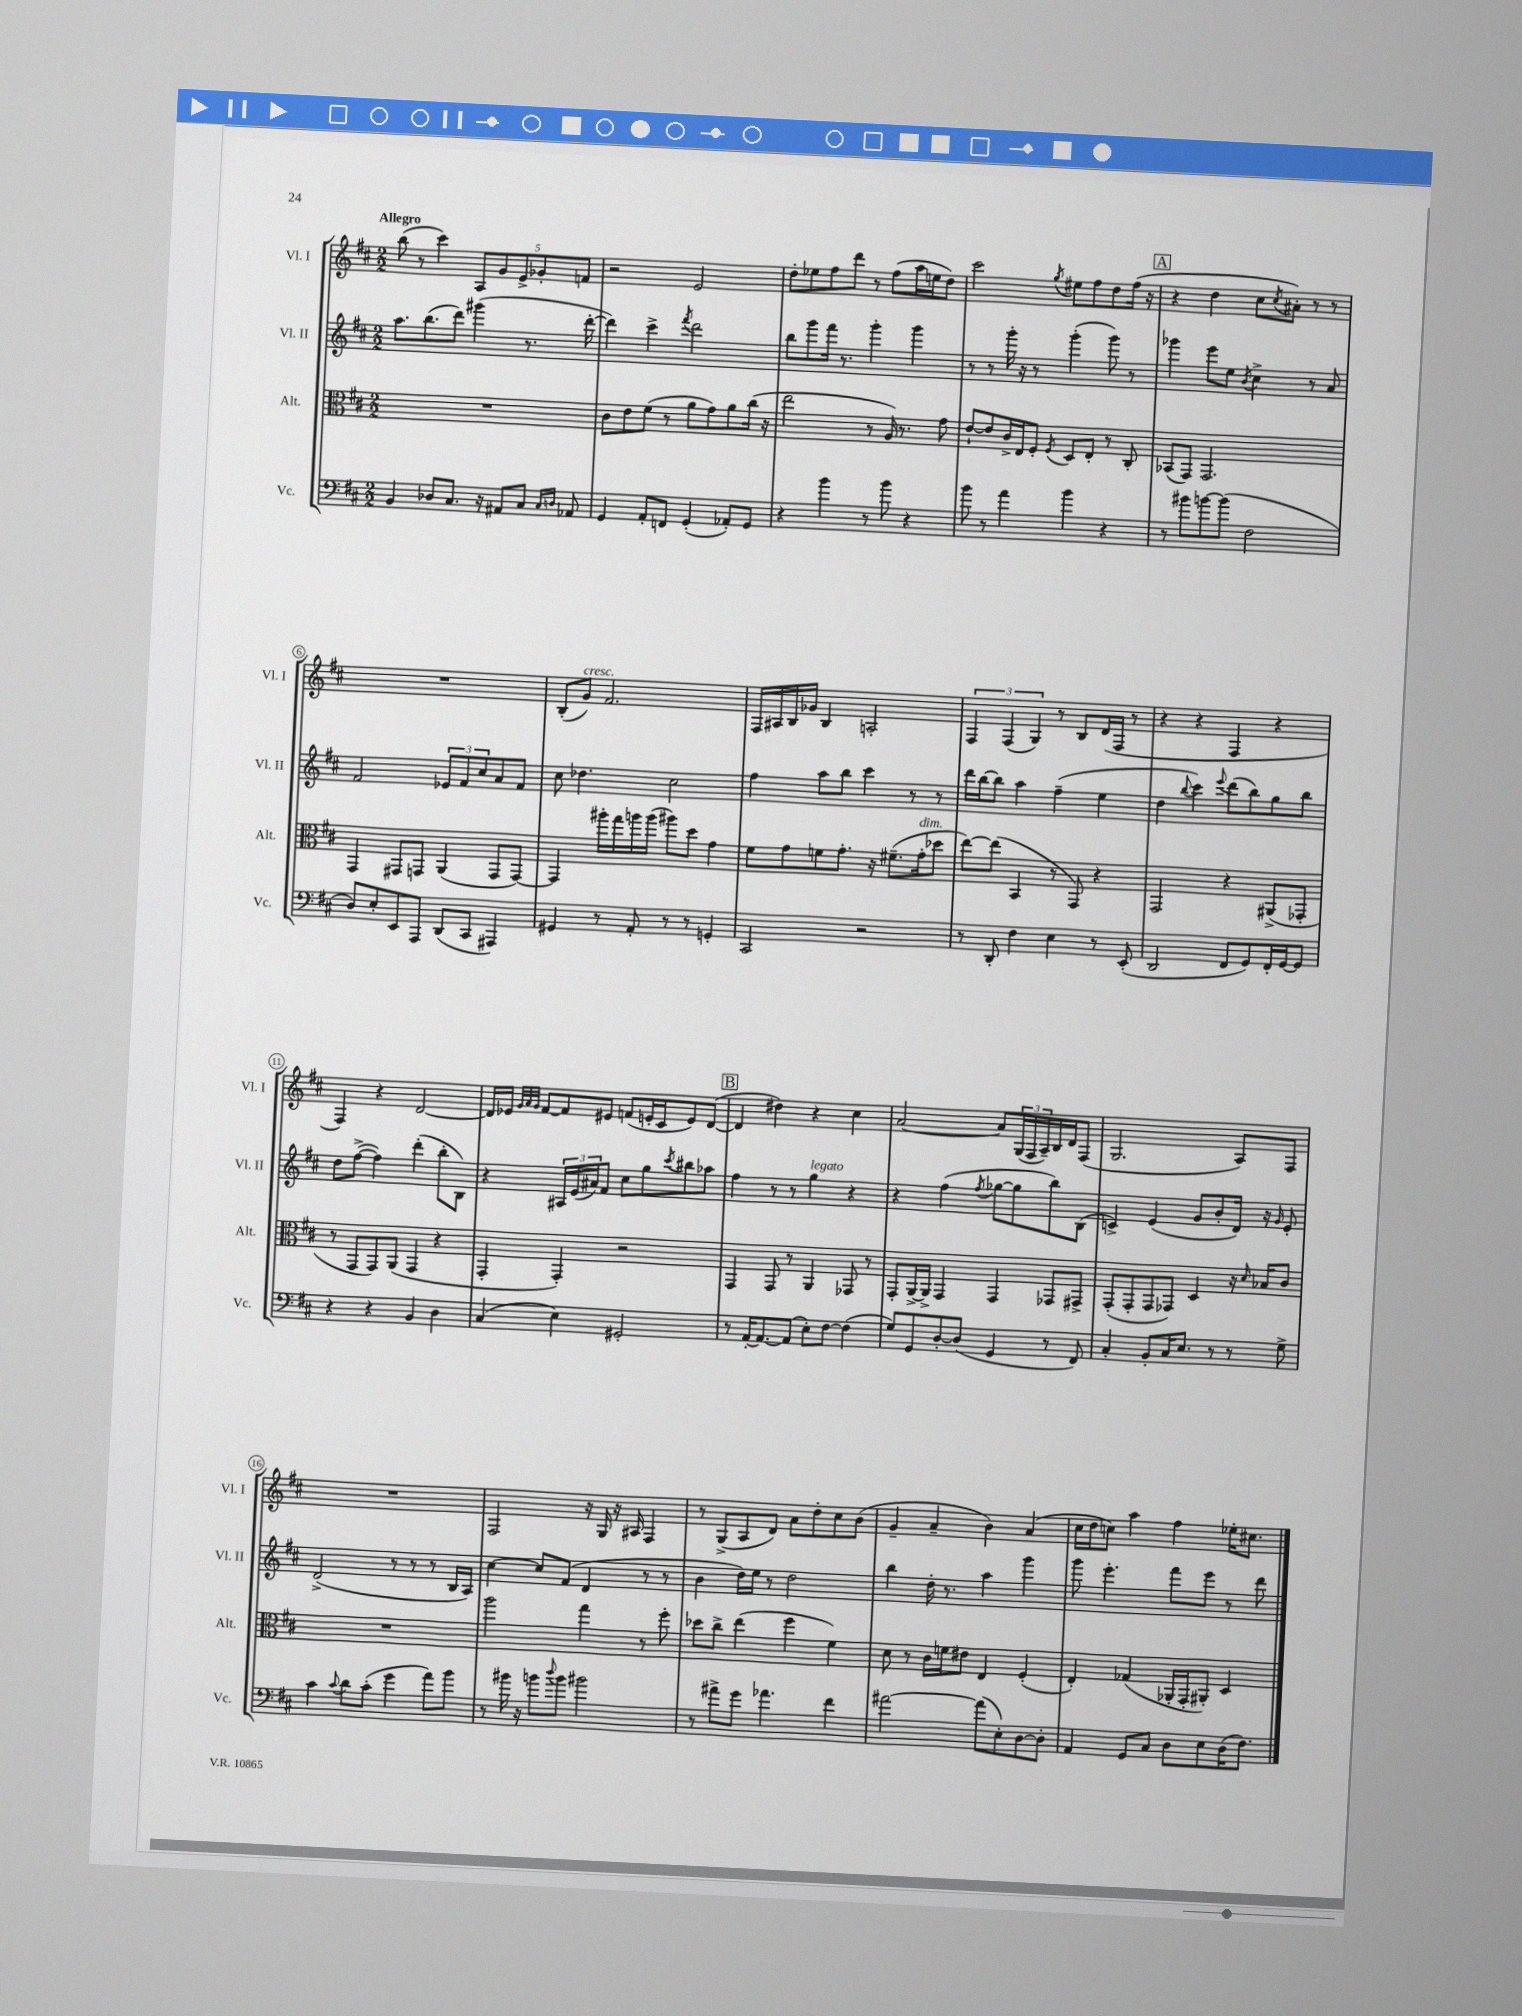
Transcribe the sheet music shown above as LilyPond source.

<<
\new StaffGroup <<
\new Staff = "s0" \with { instrumentName = "Vl. I" shortInstrumentName = "Vl. I" } {
    \clef treble \key d \major \numericTimeSignature \time 2/2 \tempo "Allegro"
    b''8( r8 cis'''4) \tuplet 5/4 { a8 g'8 e'8-> ges'8-. f'8 } |
    r2 e'2 |
    d''8-. ees''8 fis''8 d'''8 r8 fis''8( a''16 e''16 d''8) |
    cis'''2 \acciaccatura { g''8 } eis''8 fis''8 d''8 fis''16( r16 |
    \mark \markup { \box "A" } r4 d''4 cis''8 \acciaccatura { cis''8 } ais'8-.) r8 r8 |
    R1 |
    b8-.( g'8^\markup { \italic "cresc." }) fis'2. |
    fis16 ais16 b16 ges'16 b4 a2-. |
    \tuplet 3/2 { fis4 fis4( g4) } r8 b8 d'16( fis16 r8 |
    r4 r4 fis4 r4 |
    fis4) r4 d'2~ |
    d'16 ees'16 \grace { g'32 a'32 g'32 } fis'8~ fis'8 eis'8 f'8( e'16-. cis'16 e'8) d'8~( |
    \mark \markup { \box "B" } d'4 dis''4) r4 cis''4 |
    a'2~ a'8 \tuplet 3/2 { g16( fis16 a16--) } b16 d'16 fis8( |
    g2. a8) fis8 |
    R1 |
    fis2 r16 g16 r16 ais16 fis4 |
    r8 g8->( a8 d'8) a'8 d''8-. cis''8 b'8( |
    g'4-- a'4-- b'4) a'4( |
    cis''16 d''16 c''8) a''4 fis''4 ees''16-. cis''8. \bar "|." |
}
\new Staff = "s1" \with { instrumentName = "Vl. II" shortInstrumentName = "Vl. II" } {
    \clef treble \key d \major \numericTimeSignature \time 2/2
    a''8. b''8.( d'''8) gis'''4( r8. d'''16~-. |
    d'''4) cis'''4-> \acciaccatura { fis'''8 } d'''2 |
    b''8 g'''8 fis'''16 r8. g'''4-. g'''4 |
    r8 r8 g'''16-. r16 r8 g'''4-.( g'''8) r8 |
    \mark \markup { \box "A" } ges'''4 e'''8 e''8 \acciaccatura { b'8 } cis''4-> r8 a'8 |
    fis'2 \tuplet 3/2 { ees'8 fis'8 cis''8 } a'8 fis'8 |
    cis''8 des''4. cis''2 |
    fis''4 a''8 b''8 cis'''4 r8 r8 |
    d'''16 b''16~ b''8 a''4 fis''4--( e''4 |
    d''4 \appoggiatura { b''8 } cis'''4) \appoggiatura { e'''8 } d'''8( b''8) g''8 b''8 |
    d''8 fis''8~->( fis''4) d'''4-.( b''8-. b8) |
    r4 \tuplet 3/2 { ais16 e'16( ais'16) } fis'8 cis''8 g''8 \acciaccatura { cis'''8 } bis''8 aes''8 |
    \mark \markup { \box "B" } fis''4 r8 r8 g''4^\markup { \italic "legato" } r4 |
    r4 fis''4( \acciaccatura { fis''8 } ges''8~ ges''8 b''8) b8( |
    c'4->) e'4( g'8 b'8-. d'16) r16 \grace { g'16 } e'8-. |
    d'2->( r8 r8 r8 b16 a16) |
    cis''4~ cis''8 fis'8( d'4 r8 r8 |
    b'4 d''16) e''16 r8 d''2 |
    b''4 d''16-. r8. a''4 g'''4 |
    g'''8 e'''4.-. fis'''8 e'''8 r8 d'''8 \bar "|." |
}
\new Staff = "s2" \with { instrumentName = "Alt." shortInstrumentName = "Alt." } {
    \clef alto \key d \major \numericTimeSignature \time 2/2
    R1 |
    cis'8 e'8 fis'8( r8 a'8 g'8) a'8 cis''16( r16 |
    e''2 r8 a16) r8. g'8 |
    e'8~-! e'8 cis'16-> e16 fis8-. \acciaccatura { fis8 } d8 e8-. r8 cis8-. |
    \mark \markup { \box "A" } bes,8( g,8) g,2. |
    g,4 gis,8 g,8 a,4( g,8 g,8~) |
    g,4 ais''16-. g''16 a''16 a''16( ais''8) d''8 g'4 |
    fis'8 g'8 f'8 g'8.-. r16 fis'8.--( g'16-.^\markup { \italic "dim." } des''8 |
    e''8~) e''8( b,4 r8 g,8) r4 |
    g,2 r4 ais,8->( ges,8-. |
    r8 g,8 g,8) a,8( g,4 r4 |
    g,4-. g,4-.) r2 |
    \mark \markup { \box "B" } g,4 g,8 r8 a,4 ges,8 r8 |
    g,8-. a,16~-> a,16-> g,4 g,4 ges,8 gis,8-> |
    g,8-.( g,8-. g,8 ges,8) d4 r16 \grace { d'16 } bes16 cis'8 |
    R1 |
    a''2 g''4 r8 fis''8-. |
    des''8 cis''8-> e''4( fis''4 fis'4) |
    d'8 r8 cis'16 f'16 eis'8 e4 fis4-.( |
    e4-.) ges4( aes,16-. g,16-. ais,8-.) d4 \bar "|." |
}
\new Staff = "s3" \with { instrumentName = "Vc." shortInstrumentName = "Vc." } {
    \clef bass \key d \major \numericTimeSignature \time 2/2
    b,4 des8 cis8. r16 ais,8 cis8 \grace { cis16 d16 } aes,8 |
    g,4 a,8-. f,8 g,4-.( aes,8-.) g,8 |
    r4 b'4 r8 b'8 r4 |
    b'8 r8 a'4 b'4 r4 |
    \mark \markup { \box "A" } r8 bis'8 b'8~ b'8( fis2 |
    d8) e8-. e,8 a,,8 d,8( cis,8 ais,,4) |
    gis,4 r8 a,8-. r8 r8 g,4-. |
    cis,2 r2 |
    r8 d,8-. fis4 e4 r8 e,8-.( |
    d,2 fis,8 g,8) fis,16-. g,16~ g,8 |
    r4 r4 b,4 d4 |
    cis4( e4) gis,2-. |
    \mark \markup { \box "B" } r8 a,16~-. a,8.~ a,8( e8-.) fis8~ fis4( |
    g8) g,8 d8~-. d8( g,4 r8 fis,8) |
    cis4-. b,8-. cis16 e8. r8 r8 g8-> |
    cis'4 \appoggiatura { cis'8 } d'8 cis'8-.( g'4 a'8) b'8 |
    r8 bis'16 r16 b'8 \appoggiatura { d''8 } b'8 bis'2 |
    r8 ais'8-> g'8 aes'4. fis'4 |
    ais'2~ ais'8( e8-.) d8~ d8-. |
    a,4 g,8 cis8 d8 e8 d16( fis8.) \bar "|." |
}
>>
>>
\layout { \context { \Score \override BarNumber.stencil = #(make-stencil-circler 0.1 0.3 ly:text-interface::print) } }
